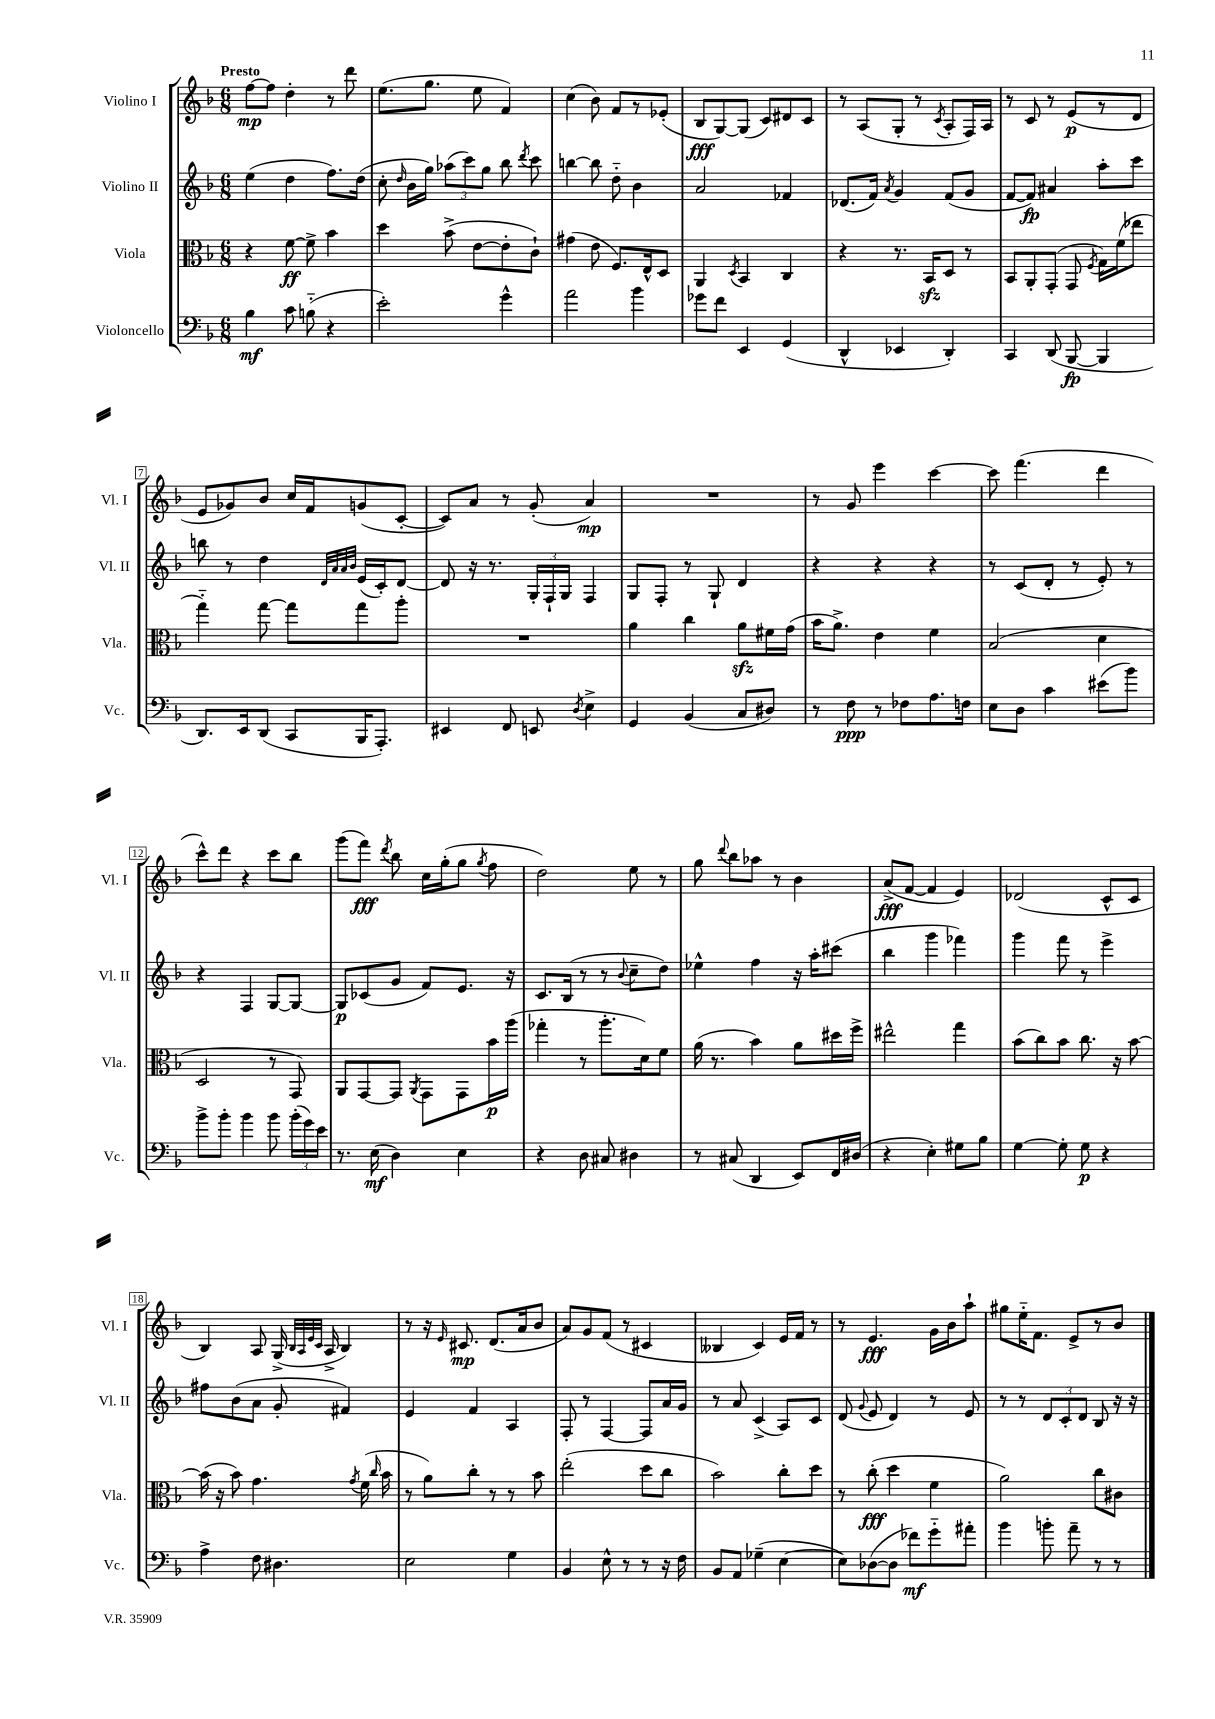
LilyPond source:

<<
\new StaffGroup <<
\new Staff = "s0" \with { instrumentName = "Violino I" shortInstrumentName = "Vl. I" } {
    \clef treble \key f \major \numericTimeSignature \time 6/8 \tempo "Presto"
    \autoBeamOff f''8[~\mp f''8] d''4-. r8 d'''8 |
    e''8.[( g''8.] e''8 f'4) |
    c''4( bes'8) f'8[ r8 ees'8]-.( |
    bes8[\fff g8~) g8]( c'8[) dis'8 c'8] |
    r8 a8[( g8]-. r8 \acciaccatura { c'8 } a8[-. f16) a16] |
    r8 c'8 r8 e'8[\p( r8 d'8] |
    e'8[ ges'8) bes'8] c''16[ f'16 g'8( c'8]~-. |
    c'8[) a'8] r8 g'8-.( a'4\mp) |
    R2. |
    r8 g'8 e'''4 c'''4~ |
    c'''8 f'''4.( d'''4 |
    c'''8[-^) d'''8] r4 c'''8[ bes''8] |
    g'''8[( f'''8]\fff) \acciaccatura { d'''8 } bes''8 c''16[ g''16-.( g''8] \acciaccatura { g''8 } f''8 |
    d''2) e''8 r8 |
    g''8 \appoggiatura { d'''8 } bes''8[ aes''8] r8 bes'4 |
    a'8[->\fff( f'8]~ f'4 e'4) |
    des'2( c'8[-^ c'8] |
    bes4) a8 g16->( \grace { bes32[ a32 e'32 c'32] } a16-> bes4) |
    r8 r16 \grace { e'16 } cis'8.\mp d'8.[( a'16 bes'8] |
    a'8[) g'8 f'8]( r8 cis'4 |
    beses4 c'4) e'16[ f'16] r8 |
    r8 e'4.\fff g'16[ bes'16 a''8]-! |
    gis''8[ e''16-_ f'8.] e'8[-> r8 bes'8] \bar "|." |
}
\new Staff = "s1" \with { instrumentName = "Violino II" shortInstrumentName = "Vl. II" } {
    \clef treble \key f \major \numericTimeSignature \time 6/8
    \autoBeamOff e''4( d''4 f''8.[) d''16]( |
    c''8-. \grace { d''16 } bes'16[ g''16]) \tuplet 3/2 { aes''8[( c'''8) g''8] } bes''8 \acciaccatura { d'''8 } c'''8 |
    b''4~ b''8 d''8-_ bes'4 |
    a'2 fes'4 |
    des'8.[( f'16]) \acciaccatura { a'8 } g'4 f'8[( g'8] |
    f'8[~ f'8]\fp) ais'4 a''8[-. c'''8] |
    b''8 r8 d''4 \grace { d'32[ a'32 a'32 bes'32] } e'16[( c'16-.) d'8]~ |
    d'8 r16 r8. \tuplet 3/2 { g16[-. f16-! g16] } f4 |
    g8[ f8]-. r8 g8-! d'4 |
    r4 r4 r4 |
    r8 c'8[( d'8]-. r8 e'8-.) r8 |
    r4 f4 g8[~ g8]~ |
    g8[\p ces'8( g'8] f'8[) e'8.] r16 |
    c'8.[ bes16]( r8 r8 \appoggiatura { bes'8 } c''8[-- d''8]) |
    ees''4-^ f''4 r16 a''16[-. cis'''8]( |
    bes''4 g'''4 fes'''4) |
    g'''4 f'''8 r8 e'''4-> |
    fis''8[ bes'8( a'8] g'8-. fis'4) |
    e'4 f'4 a4 |
    f8-. r8 f4~ f8[ a'16 g'16] |
    r8 a'8 c'4->( a8[) c'8] |
    d'8( \appoggiatura { g'8 } e'8 d'4) r8 e'8 |
    r8 r8 \tuplet 3/2 { d'8[ c'8-. d'8] } bes8 r16 r16 \bar "|." |
}
\new Staff = "s2" \with { instrumentName = "Viola" shortInstrumentName = "Vla." } {
    \clef alto \key f \major \numericTimeSignature \time 6/8
    \autoBeamOff r4 f'8~\ff f'8-> bes'4 |
    d''4 bes'8->( e'8[~ e'8-. c'8]-!) |
    gis'4( e'8 f8.[) e16-^ d8] |
    a,4 \acciaccatura { d8 } bes,4 c4 |
    r4 r8. bes,16[\sfz d8] r8 |
    bes,8[ a,8-. g,8]-.( g,8 \acciaccatura { f8 } g16[) f'16( ees''8] |
    g''4-_) g''8~ g''8[ g''8 a''8]-. |
    R2. |
    a'4 c''4 a'8[\sfz fis'16 g'16]( |
    bes'16[ a'8.]->) e'4 f'4 |
    bes2( d'4 |
    d2 r8 g,8) |
    a,8[ g,8~ g,8] \acciaccatura { a,8 } g,8[ g,8 bes'16\p a''16]( |
    ges''4-. r8 a''8.[-. d'16) f'8] |
    a'16( r8. bes'4) a'8[ dis''16 f''16]-> |
    eis''2-^ g''4 |
    bes'8[( c''8) bes'8] c''8. r16 bes'8~ |
    bes'16( r16 bes'8) g'4. \acciaccatura { g'8 } f'16( \grace { c''16 } bes'16 |
    r8 a'8[) c''8]-. r8 r8 bes'8 |
    e''2-.( d''8[ c''8] |
    bes'2) c''8[-. d''8] |
    r8 c''8-.\fff( d''4 f'4 |
    a'2) c''8[ cis'8] \bar "|." |
}
\new Staff = "s3" \with { instrumentName = "Violoncello" shortInstrumentName = "Vc." } {
    \clef bass \key f \major \numericTimeSignature \time 6/8
    \autoBeamOff bes4\mf c'8 b8-_( r4 |
    e'2-.) g'4-^ |
    a'2 bes'4 |
    ges'8[ f'8] e,4 g,4( |
    d,4-^ ees,4 d,4-.) |
    c,4 d,8( bes,,8~\fp bes,,4 |
    d,8.[) e,16 d,8]( c,8[ bes,,16 a,,8.]-.) |
    eis,4 f,8 e,8 \acciaccatura { d8 } e4-> |
    g,4 bes,4( c8[ dis8]) |
    r8 f8\ppp r8 fes8[ a8. f16] |
    e8[ d8] c'4 eis'8[( bes'8]) |
    bes'8[-> bes'8]-. bes'4 bes'8 \tuplet 3/2 { bes'16[-.( g'16) e'16] } |
    r8. e16\mf( d4) e4 |
    r4 d8 cis8 dis4 |
    r8 cis8( d,4 e,8[) f,16 dis16]( |
    r4 e4-.) gis8[ bes8] |
    g4~ g8-. g8\p r4 |
    a4-> f8 dis4. |
    e2 g4 |
    bes,4 e8-^ r8 r8 r16 f16 |
    bes,8[ a,8] ges4--( e4~ |
    e8[) des8~( des8] fes'8[\mf) g'8-_ ais'8]-. |
    bes'4 b'8-. a'8-- r8 r8 \bar "|." |
}
>>
>>
\layout { \context { \Score \override BarNumber.stencil = #(make-stencil-boxer 0.1 0.3 ly:text-interface::print) } }
